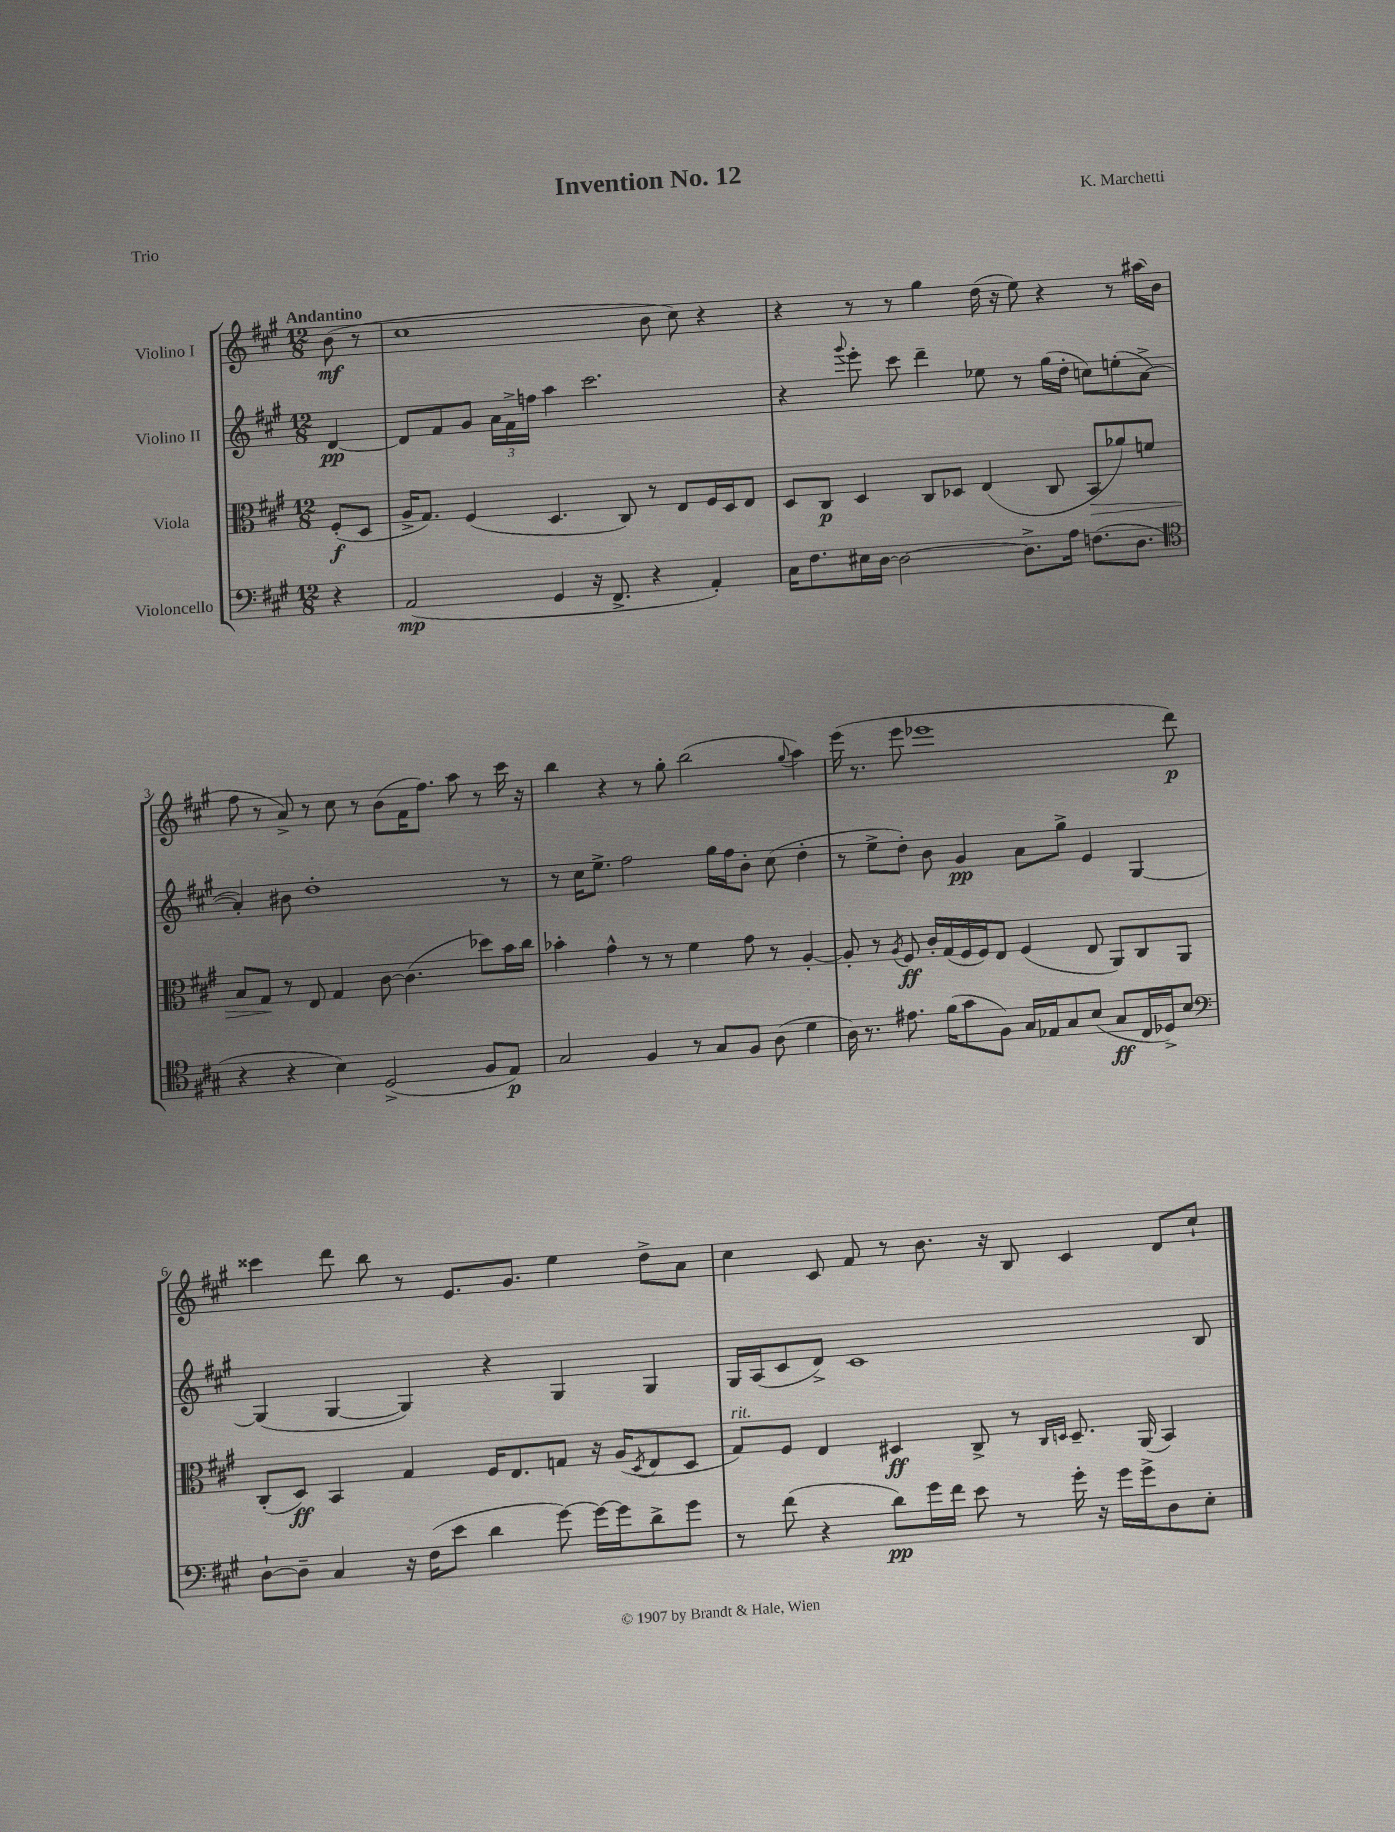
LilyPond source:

\header { title = "Invention No. 12" composer = "K. Marchetti" piece = "Trio" }
<<
\new StaffGroup <<
\new Staff = "s0" \with { instrumentName = "Violino I" } {
    \clef treble \key a \major \numericTimeSignature \time 12/8 \partial 4 \tempo "Andantino"
    b'8\mf( r8 |
    cis''1 b'8 cis''8) r4 |
    r4 r8 r8 gis''4 d''16( r16 e''8) r4 r8 ais''16( b'16 |
    fis''8 r8 a'8->) r8 cis''8 r8 b'8( fis'16 fis''8.) a''8 r8 cis'''16 r16 |
    b''4 r4 r8 gis''8-. b''2( \appoggiatura { gis''8 } a''4) |
    e'''16( r8. e'''8 ees'''1 d'''8\p) |
    cisis'''4 d'''8 b''8 r8 e'8. gis'8. e''4 d''8-> a'8 |
    cis''4 cis'8 fis'8 r8 b'8. r16 b8 cis'4 d'8 cis''8-! \bar "|." |
}
\new Staff = "s1" \with { instrumentName = "Violino II" } {
    \clef treble \key a \major \numericTimeSignature \time 12/8 \partial 4
    d'4~\pp |
    d'8 fis'8 gis'8 \tuplet 3/2 { a'16 fis'16-> f''16 } a''4 cis'''2. |
    r4 \appoggiatura { gis'''8 } e'''8-. cis'''8 d'''4-- ees''8 r8 gis''16( d''16-. c''8) e''8-.( a'8~-> |
    a'4-.) bis'8 d''1-. r8 |
    r8 cis''16 e''8.-> fis''2 gis''16 fis''16 b'8-. cis''8( d''4-. |
    r8 e''8-> d''8-.) b'8 gis'4\pp a'8 gis''8-> e'4 gis4~ |
    gis4( gis4~ gis4) r4 gis4 gis4 |
    gis16 a16( cis'8 d'8->) cis'1 b8 \bar "|." |
}
\new Staff = "s2" \with { instrumentName = "Viola" } {
    \clef alto \key a \major \numericTimeSignature \time 12/8 \partial 4
    fis8-.\f( d8 |
    a16-> gis8.) fis4( d4. cis8) r8 e8 fis16 d16 e8 |
    d8 cis8\p d4 cis8 des8 e4( cis8 b,8\> aes'8) f'8 |
    b8 gis8\! r8 e8 gis4 cis'8~ cis'4.( des''8) b'16 cis''16 |
    bes'4-. gis'4-^ r8 r8 fis'4 gis'8 r8 a4~-. |
    a8-. r8 \acciaccatura { a8 } fis8\ff cis'16-. gis16( fis16 fis16) e8 fis4( e8 a,8) cis8 a,8 |
    cis8-.( d8\ff) b,4 gis4 fis16 e8. g8 r16 a16( \acciaccatura { d8 } e8 d8 |
    gis8^\markup { \italic "rit." }) fis8 e4 dis4\ff cis8-> r8 \grace { cis16 d16 } d8.-- a,16( b,4) \bar "|." |
}
\new Staff = "s3" \with { instrumentName = "Violoncello" } {
    \clef bass \key a \major \numericTimeSignature \time 12/8 \partial 4
    r4 |
    a,2\mp( gis,4 r16 fis,8.-> r4 a,4-.) |
    cis16 fis8. eis16 d16~ d2~ d8.-> a16 f8.( d8. |
    \clef tenor r4 r4 b4) d2->( fis8 e8\p) |
    gis2 fis4 r8 gis8 fis8 a8( d'4 |
    a16) r8. eis'8. fis'16( gis'8 fis8) gis16 ees16 gis8 b8( gis8\ff cis16 des16->) b8 |
    \clef bass d8~-! d8-- cis4 r16 fis16( e'8 d'4 gis'8~) gis'16~ gis'16 d'8-> gis'8 |
    r8 fis'8( r4 d'8\pp) gis'16 fis'16 e'8 r8 gis'16-. r16 gis'16 gis'16-> d8 e8-. \bar "|." |
}
>>
>>
